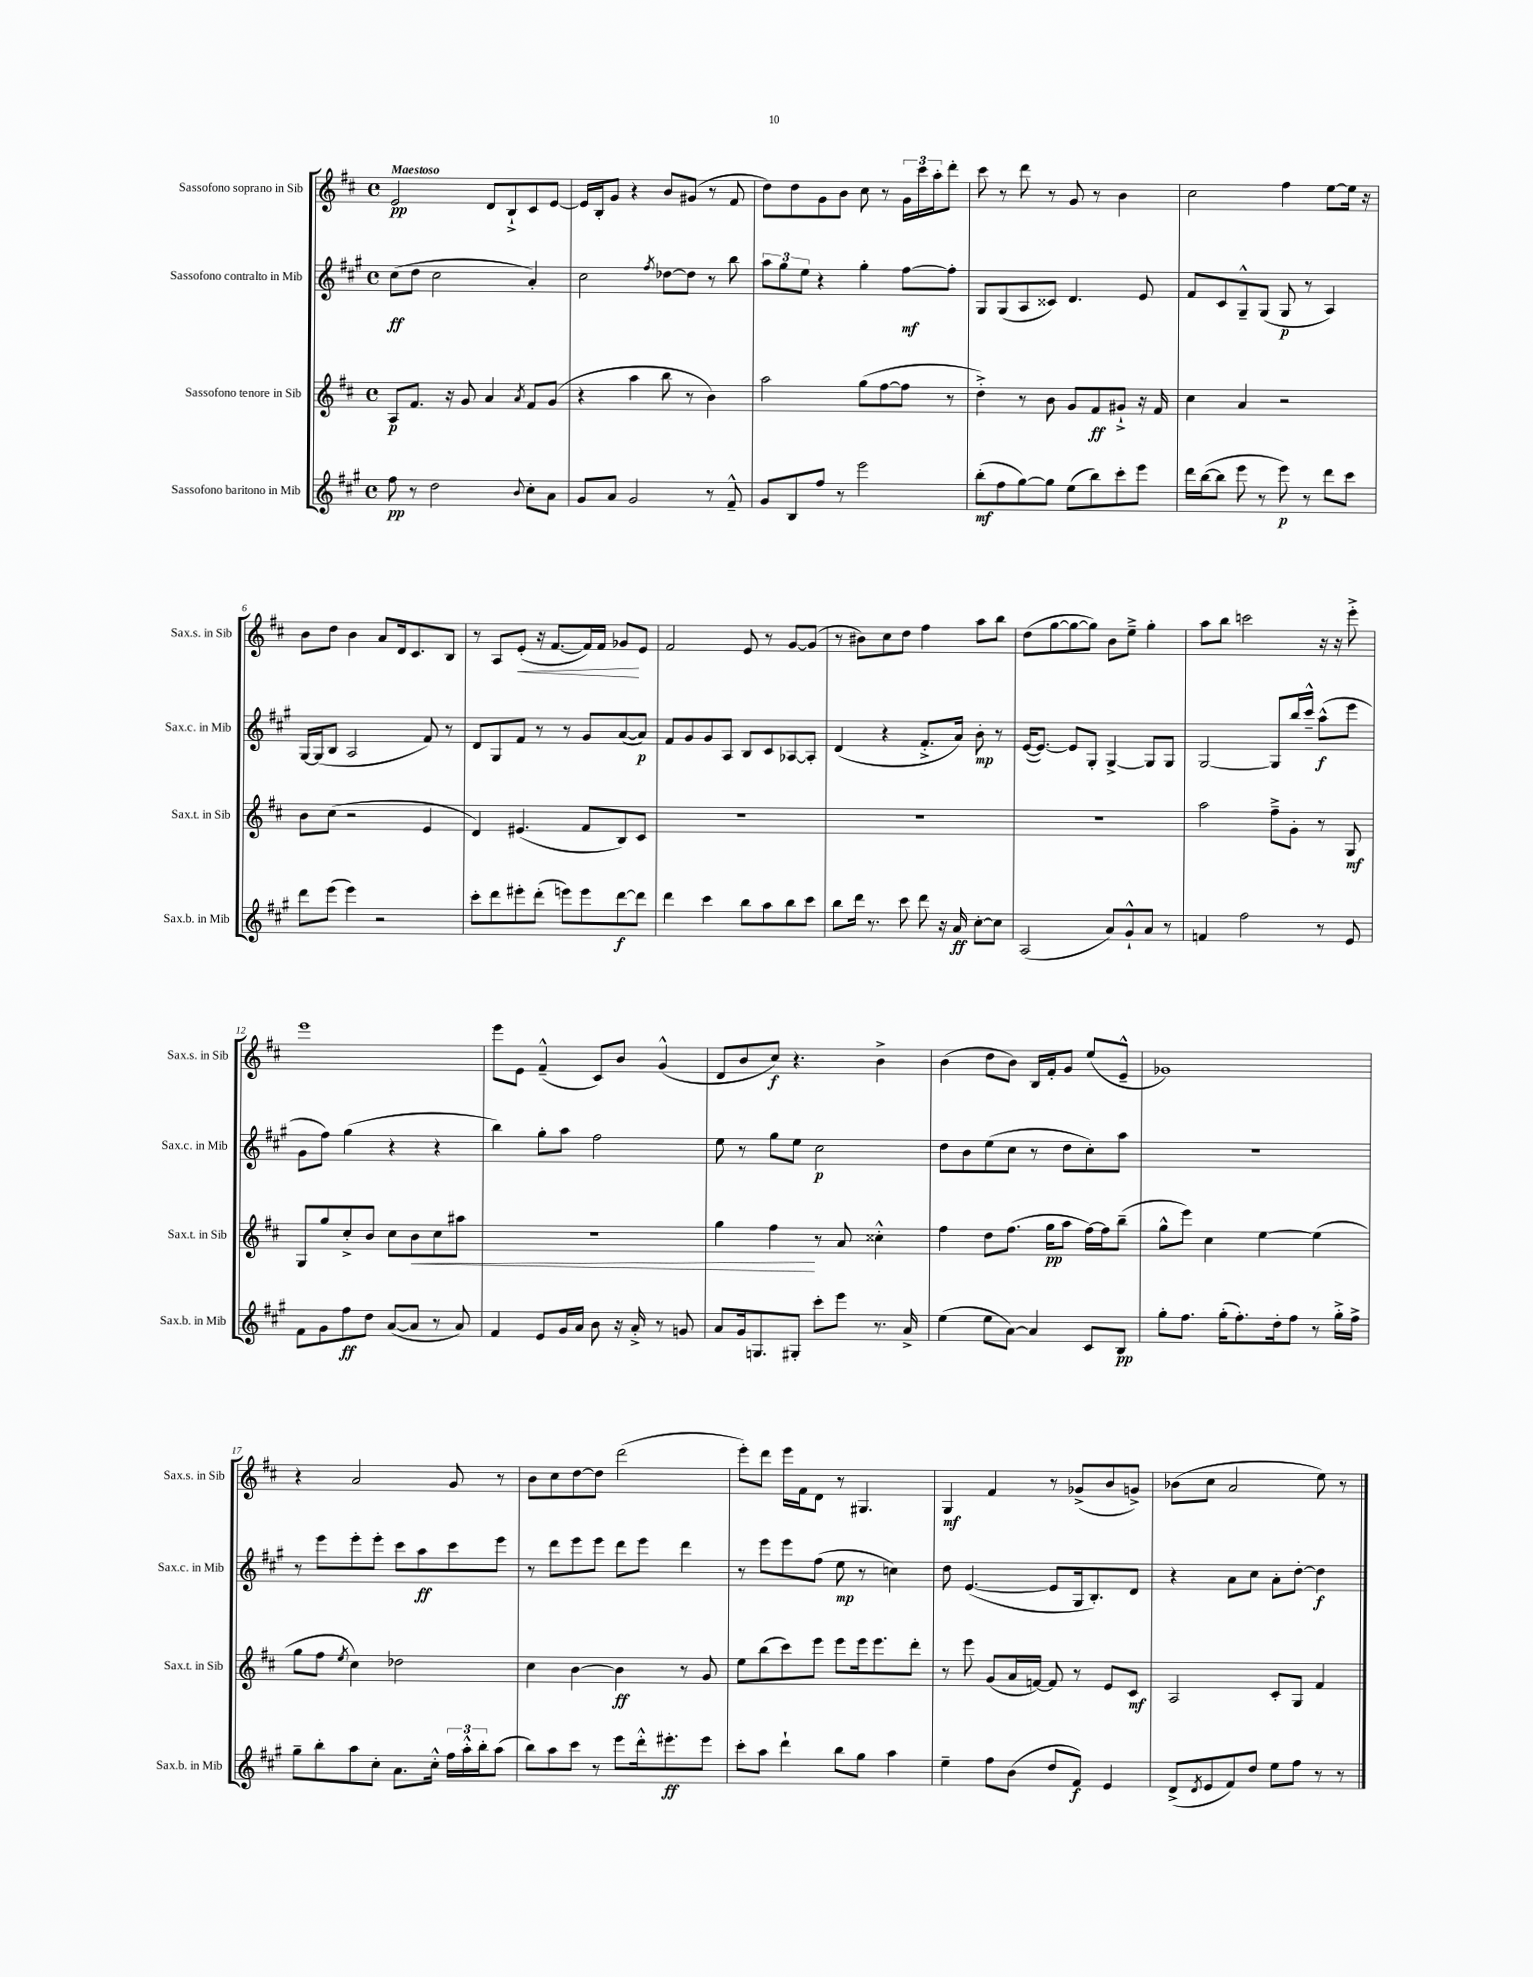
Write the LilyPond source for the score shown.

<<
\new StaffGroup <<
\new Staff = "s0" \with { instrumentName = "Sassofono soprano in Sib" shortInstrumentName = "Sax.s. in Sib" } {
    \clef treble \key d \major \defaultTimeSignature \time 4/4 \tempo "Maestoso"
    e'2\pp d'8 b8-!-> cis'8 e'8~ |
    e'16 b16-. g'8 r4 b'8 gis'8( r8 fis'8 |
    d''8) d''8 g'8 b'8 cis''8 r8 \tuplet 3/2 { g'16 cis'''16 a''16-. } d'''8-. |
    cis'''8 r8 d'''8 r8 g'8 r8 b'4 |
    cis''2 fis''4 e''8~ e''16 r16 |
    b'8 d''8 b'4 a'8 d'16 cis'8. b8 |
    r8 a8 e'8-.\<( r16 fis'8.~ fis'16) fis'16 ges'8\! e'8 |
    fis'2 e'8 r8 g'8~ g'8( |
    r8 bis'8) cis''8 d''8 fis''4 a''8 b''8 |
    d''8( g''8~ g''8~ g''8) b'8 e''8---> g''4-. |
    a''8 b''8 c'''2 r16 r16 e'''8-.-> |
    e'''1 |
    e'''8 e'8 fis'4---^( cis'8) b'8 g'4-^( |
    d'8 b'8 cis''8\f) r4. b'4-> |
    b'4( d''8 b'8) b16 fis'16-. g'8 e''8( e'8---^ |
    ges'1) |
    r4 a'2 g'8 r8 |
    b'8 cis''8 d''8~ d''8 d'''2( |
    e'''8-.) d'''8 e'''16 fis'16 d'8 r8 gis4. |
    g4\mf fis'4 r8 ges'8->( b'8 g'8->) |
    bes'8( cis''8 a'2 e''8) r8 \bar "|." |
}
\new Staff = "s1" \with { instrumentName = "Sassofono contralto in Mib" shortInstrumentName = "Sax.c. in Mib" } {
    \clef treble \key a \major \defaultTimeSignature \time 4/4
    cis''8\ff( d''8 cis''2 a'4-.) |
    cis''2 \acciaccatura { fis''8 } des''8~ des''8 r8 b''8 |
    \tuplet 3/2 { a''8 gis''8 e''8 } r4 gis''4-. fis''8~\mf fis''8-. |
    gis8 gis8( a8 cisis'8) d'4. e'8 |
    fis'8 cis'8 gis8---^ gis8( gis8\p r8 a4) |
    gis16~ gis16( b8 a2 fis'8) r8 |
    d'8 gis8 fis'8 r8 r8 gis'8 a'8~( a'8\p) |
    fis'8 gis'8 gis'8 a8 b8 cis'8 aes8~ aes8-. |
    d'4( r4 fis'8.-.-> a'16) b'8-.\mp r8 |
    e'16~( e'8.~) e'8 gis8-. gis4~-> gis8 gis8 |
    gis2~ gis8 b''16 cis'''16---^ a''8-^\f( e'''8 |
    gis'8 fis''8) gis''4( r4 r4 |
    b''4) gis''8-. a''8 fis''2 |
    e''8 r8 gis''8 e''8 cis''2\p |
    d''8 b'8 e''8( cis''8 r8 d''8 cis''8-.) a''8 |
    R1 |
    r8 e'''8 e'''8-. e'''8-. cis'''8 a''8\ff cis'''8 e'''8 |
    r8 d'''8 e'''8 e'''8 d'''8 e'''8 d'''4 |
    r8 e'''8 e'''8 fis''8( e''8\mp r8 c''4) |
    d''8 e'4.~( e'8 gis16 b8.-.) d'8 |
    r4 a'8 cis''8 a'8-. d''8~-. d''4\f \bar "|." |
}
\new Staff = "s2" \with { instrumentName = "Sassofono tenore in Sib" shortInstrumentName = "Sax.t. in Sib" } {
    \clef treble \key d \major \defaultTimeSignature \time 4/4
    a8\p fis'8. r16 g'8 a'4 \acciaccatura { a'8 } fis'8 g'8( |
    r4 a''4 b''8 r8 b'4) |
    a''2 g''8( fis''8~ fis''8 r8 |
    d''4-.->) r8 b'8 g'8 fis'8\ff gis'8-!-> r16 fis'16 |
    cis''4 a'4 r2 |
    b'8 cis''8( r2 e'4 |
    d'4) eis'4.( fis'8 b8) cis'8 |
    R1 |
    R1 |
    R1 |
    a''2 fis''8---> g'8-. r8 g8\mf |
    g8 g''8 cis''8-.-> b'8 cis''8 b'8\< cis''8 ais''8 |
    R1 |
    g''4 fis''4\! r8 a'8 cisis''4-.-^ |
    fis''4 d''8 fis''8.( g''16\pp a''8 fis''16~) fis''16 b''8--( |
    g''8-^ e'''8) cis''4 e''4~ e''4( |
    g''8 fis''8 \acciaccatura { e''8 } cis''4) des''2 |
    cis''4 b'4~ b'4\ff r8 g'8 |
    e''8 b''8( cis'''8) e'''8 e'''8 e'''16 e'''8. d'''8-. |
    r8 e'''8 g'8( a'16 f'16~) f'8 r8 e'8 cis'8\mf |
    a2 cis'8-. g8 fis'4 \bar "|." |
}
\new Staff = "s3" \with { instrumentName = "Sassofono baritono in Mib" shortInstrumentName = "Sax.b. in Mib" } {
    \clef treble \key a \major \defaultTimeSignature \time 4/4
    fis''8\pp r8 d''2 \appoggiatura { b'8 } cis''8-. a'8 |
    gis'8 a'8 gis'2 r8 fis'8---^ |
    gis'8 b8 fis''8 r8 e'''2 |
    b''8-.\mf( fis''8 gis''8~) gis''8 e''8( b''8) cis'''8-. e'''8 |
    d'''16 b''16~( b''8 e'''8 r8 e'''8\p) r8 d'''8 cis'''8 |
    d'''8 e'''8( e'''4) r2 |
    cis'''8-. d'''8 eis'''8-. d'''8-.( e'''8) e'''8 d'''8~\f d'''8 |
    d'''4 cis'''4 b''8 a''8 b''8 cis'''8 |
    b''8 d'''16 r8. cis'''8 d'''8 r16 a'16\ff cis''8~-. cis''8 |
    a2( a'8) gis'8-!-^ a'8 r8 |
    f'4 fis''2 r8 e'8 |
    fis'8 gis'8 fis''8\ff d''8 a'8~( a'8 r8 a'8) |
    fis'4 e'8 gis'16 a'16 b'8 r16 a'16-.-> r8 g'8 |
    a'8 gis'16 g8. gis8-. cis'''8-. e'''8 r8. a'16-> |
    e''4( e''8 a'8~) a'4 cis'8 b8\pp |
    gis''8-. fis''8. gis''16-.( fis''8.-.) d''16-. fis''8 r8 gis''16-.-> fis''16-> |
    gis''8-- b''8-. a''8 cis''8-. a'8. cis''16-.-^ \tuplet 3/2 { fis''16 a''16-.-^ b''16-. } a''8( |
    b''8) a''8 cis'''8 r8 e'''8 d'''16-.-^ eis'''8.-.\ff eis'''8 |
    cis'''8-. a''8 d'''4-! b''8 gis''8 a''4 |
    e''4-- fis''8 b'8( d''8 fis'8\f) e'4 |
    d'8->( \acciaccatura { d'8 } e'8 fis'8) d''8 e''8 fis''8 r8 r8 \bar "|." |
}
>>
>>
